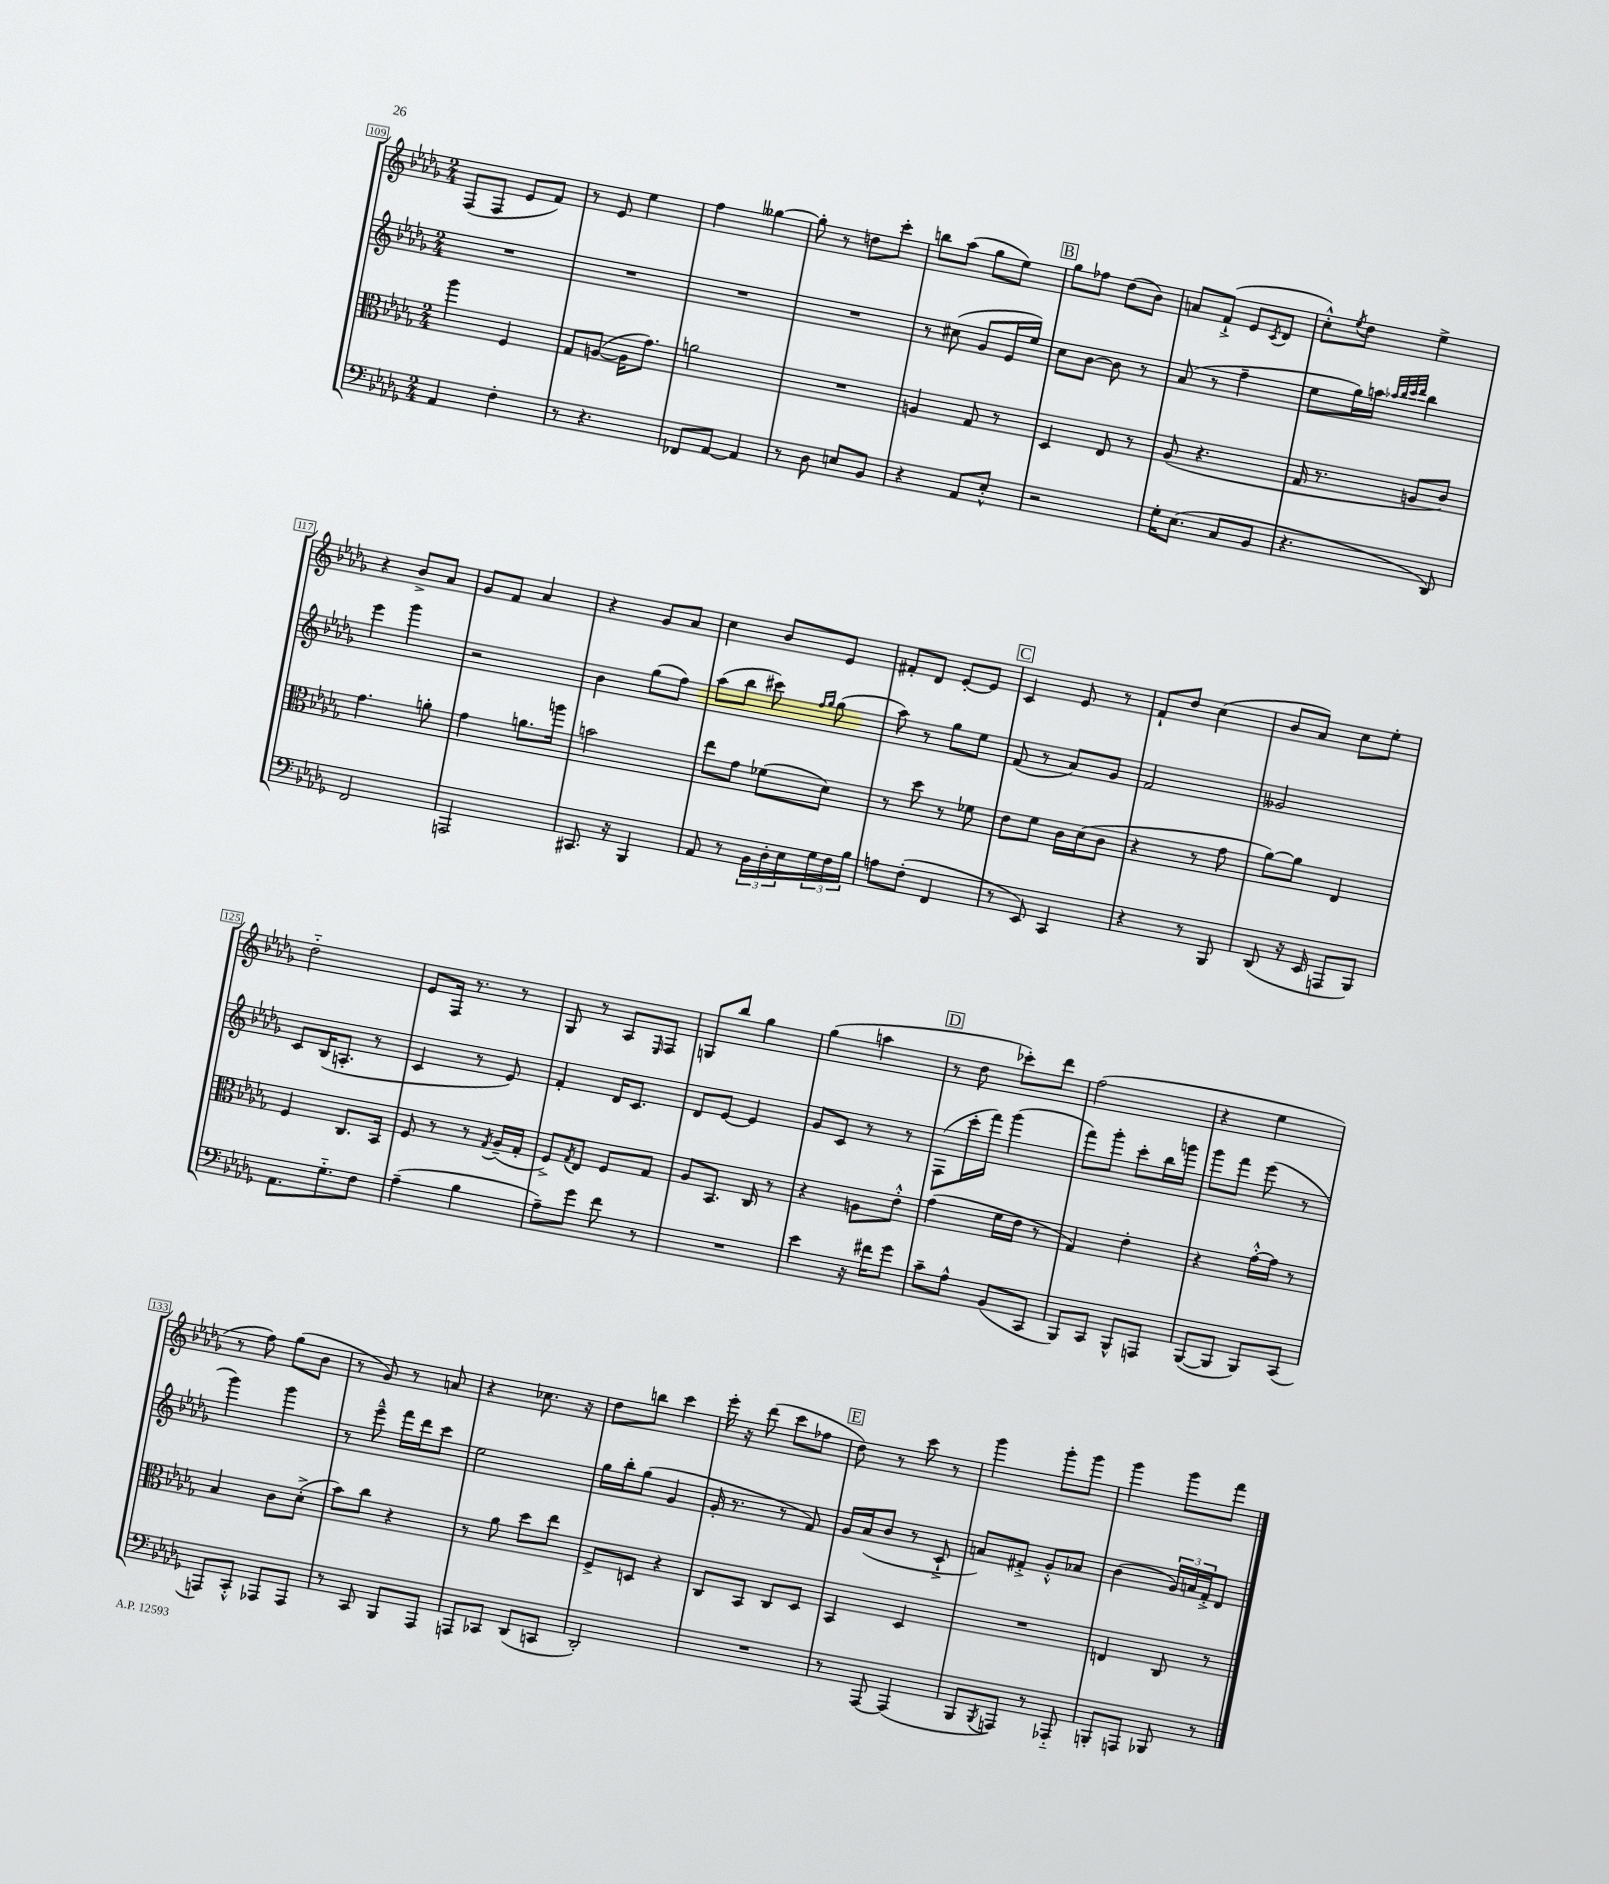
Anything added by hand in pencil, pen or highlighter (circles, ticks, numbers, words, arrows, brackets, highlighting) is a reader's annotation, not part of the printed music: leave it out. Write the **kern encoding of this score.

**kern	**kern	**kern	**kern
*part4	*part3	*part2	*part1
*staff4	*staff3	*staff2	*staff1
*clefF4	*clefC3	*clefG2	*clefG2
*k[b-e-a-d-g-]	*k[b-e-a-d-g-]	*k[b-e-a-d-g-]	*k[b-e-a-d-g-]
*M2/4	*M2/4	*M2/4	*M2/4
=109	=109	=109	=109
4AA-/	4aa-\	2r	(8F/L
.	.	.	8F/J
4F'\	4F/	.	8e-/L
.	.	.	8f/J)
=110	=110	=110	=110
8r	8G-/L	2r	8r
4.r	([8An/J	.	8e-/
.	16A\KL]	.	4ee-\
.	8.g-\J)	.	.
=111	=111	=111	=111
8FF-X/L	2an\	2r	4ff\
[8AA-/J	.	.	.
4AA-/]	.	.	[4gg--X\
=112	=112	=112	=112
8r	2r	2r	8gg--'\]
8D-\	.	.	8r
8En/L	.	.	8ddn\L
8BB-/J	.	.	8ccc'\J
=113	=113	=113	=113
4r	4An/	8r	8bbn\L
.	.	(8cc#X\	(8aa-\J
8AA-/L	8G-/	8g-/L	8gg-\L
8E-'^^/J	8r	16e-/L	8ee-\J)
.	.	16ee-/JJ)	.
!!LO:REH:place=s1:t=B
=114	=114	=114	=114
2r	4D-/	8cc\L	8gg-\L
.	.	[8b-\J	8ff-X\J
.	8E-/	8b-\]	(8dd-\L
.	8r	8r	8b-\J)
=115	=115	=115	=115
16G-'\KL	(8A-/	(8a-/	8an/L
(8.E-\J	.	.	.
.	4.r	8r	(8f`^/J
8C/L	.	4ff~\	8e-/L
.	.	.	8qc/
8BB-/J	.	.	8d-/J
=116	=116	=116	=116
4.r	16G-/	8ee-\L	8cc'^^\L)
.	8.r	.	.
.	.	.	8qee-/
.	.	16gg-\L)	8dd-\J
.	.	16aan\JJ	.
.	.	32qqaa-X/LLL	.
.	.	32qqbb-/	.
.	.	32qqccc/	.
.	.	32qqddd-/JJJ	.
.	8An/L	4bb-\	4ee-^\
8DD-/)	8c/J)	.	.
!!LO:LB:g=z
=117	=117	=117	=117
2FF/	4.g-\	4eee-\	4r
.	.	4ggg-\	8b-^/L
.	8an'\	.	8a-/J
=118	=118	=118	=118
2AAAn/	4g-\	2r	8g-/L
.	.	.	8f/J
.	8.an\L	.	4a-/
.	16aan\Jk	.	.
=119	=119	=119	=119
8.CC#X/	2bn\	4b-\	4r
16r	.	.	.
4BBB-/	.	(8gg-\L	8g-/L
.	.	8ff\J)	8a-/J
=120	=120	=120	=120
8AA-/	8ee-\L	(8aa-\L	4cc\
8r	8g-\J	8bb-\J	.
24BB-\LL	(8f-X\L	8ccc#X\)	8b-/L
24D-'\	.	.	.
24E-\	.	.	.
.	.	16qqff/LL	.
.	.	16qqgg-/JJ	.
24G-\	8d-\J)	(8gg-\	8e-/J
24F\	.	.	.
24B-\JJ	.	.	.
=121	=121	=121	=121
8An\L	8r	8aa-\)	8f#X'/L
(8F'\J	8dd-\	8r	8d-/J
4FF/	8r	8gg-\L	[8e-'/L
.	8f-X\	8ee-\J	8e-/J]
!!LO:REH:place=s1:t=C
=122	=122	=122	=122
8r	8e-\L	(8f/	4c/
8EE-/)	8f\J	8r	.
4CC/	16c\LL	8a-/L)	8e-/
.	(16d-\J	.	.
.	8c\J	8g-/J	8r
=123	=123	=123	=123
4r	4r	2f/	8f`/L
.	.	.	8dd-/J
8r	8r	.	(4cc\
8BBB-/	8g-\	.	.
=124	=124	=124	=124
(8DD-/	[8a-\L)	2g--X/	8b-/L
16r	8a-\J]	.	8a-/J)
16EE-/	.	.	.
8AAAn/L	4E-/	.	8cc\L
8BBB-/J)	.	.	8ee-'\J
!!LO:LB:g=z
=125	=125	=125	=125
8.AA-\L	4F/	8c/L	2dd-\
.	.	(16B-/K	.
8.G-\	.	8.An'/J	.
.	8.C/L	.	.
8F\J	.	8r	.
.	16BB-/Jk	.	.
=126	=126	=126	=126
(4A-~\	8F/	4c/	8e-/L
.	8r	.	16F/Jk
.	.	.	8.r
4B-\	8r	8r	.
.	8qG-/	.	.
.	(16A-~/LL	8e-/)	8r
.	16G-'/JJ	.	.
=127	=127	=127	=127
8A-~\L)	8F^/L)	4f'/	8G-/
.	8qG-/	.	.
8g-\J	8E-/J	.	8r
8f\	8F/L	16d-/KL	8A-/L
.	.	8.c/J	.
.	.	.	16qqE-/
8r	8G-/J	.	8F/J
=128	=128	=128	=128
2r	8A-/L	8d-/L	8Gn/L
.	8.BB-/J	[8e-/J	8bb-/J
.	.	4e-/]	4gg-\
.	16C/	.	.
.	8r	.	.
=129	=129	=129	=129
4e-\	4r	8g-/L	(4gg-\
.	.	8c/J	.
16r	8An\L	8r	4aan\
16f#X\KL	.	.	.
8g-\J	8e-'^^\J	8r	.
!!LO:REH:place=s1:t=D
=130	=130	=130	=130
8c~\L	(4g-\	(8F\L	8r
8A-^^\J	.	16ccc'\L	8dd-\
.	.	16fff\JJ)	.
(8BB-/L	16f\LL	(4ggg-\	8ccc-X'\L)
.	16e-\JJ	.	.
8CC/J	8r	.	8ddd-\J
=131	=131	=131	=131
8BBB-/L)	4G-/)	8fff\L)	(2ff\
8CC/J	.	8ggg-'\J	.
8BBB-^^/L	4e-'\	8ccc'\L	.
8AAAn/J	.	16bb-\L	.
.	.	16gggn\JJ	.
=132	=132	=132	=132
([8BBB-/L	4r	8ggg-\L	4r
8BBB-/J]	.	8fff\J	.
8BBB-/L)	[16g-'^^\LL	(8eee-\	4ee-\
.	16g-\JJ]	.	.
(8CC/J	8r	8r	.
!!LO:LB:g=z
=133	=133	=133	=133
8AAAn/L)	4B-/	4ggg-\)	8r
8CC'^^/J	.	.	8ff\)
8AAA-X/L	8c\L	4ggg-\	(8gg-\L
8AAA-/J	(8d-'^\J	.	8b-\J
=134	=134	=134	=134
8r	8b-\L)	8r	8r
8CC/	8cc\J	8eee-~^^\	8g-/)
8BBB-/L	4r	16fff\LL	8r
.	.	16ddd-\J	.
8AAA-/J	.	8ccc\J	8an/
=135	=135	=135	=135
8AAAn/L	8r	2ee-\	4r
8CC-X/J	8a-\	.	.
(8DD-/L	8dd-\L	.	8.cc-X\
8CCn/J	8ee-\J	.	.
.	.	.	16r
=136	=136	=136	=136
2DD-'/)	8F^/L	16gg-\LL	8dd-\L
.	.	16bb-'\J	.
.	8Dn/J	(8gg-\J	8bbn\J
.	4r	4g-/	4ccc\
=137	=137	=137	=137
2r	8C/L	16g-'/	16eee-'\
.	.	8.r	16r
.	8BB-/J	.	(8ddd-\
.	8C/L	8r	8ccc\L
.	8D-/J	8f/)	8ff-X\J
!!LO:REH:place=s1:t=E
=138	=138	=138	=138
8r	4BB-/	16g-/LL	8dd-\)
.	.	(16a-/J	.
[8AAA-/	.	8b-/J	8r
(4AAA-/]	4D-/	8r	8ccc\
.	.	8c`^/	8r
=139	=139	=139	=139
8BBB-/L	2r	8an/L)	4ggg-\
8qBBB-/	.	.	.
8AAAn/J)	.	8f#X'^/J	.
8r	.	8g-'^^/L	8ggg-'\L
8AAA-X/	.	8a-X/J	8ggg-\J
=140	=140	=140	=140
8BBBn'/L	4En/	(4b-\	4ggg-\
8AAAn/J	.	.	.
8BBB-X/	8C/	24g-/LL)	8ggg-\L
.	.	24an/	.
.	.	24f'^/J	.
8r	8r	8d-/J	8fff\J
==	==	==	==
*-	*-	*-	*-
